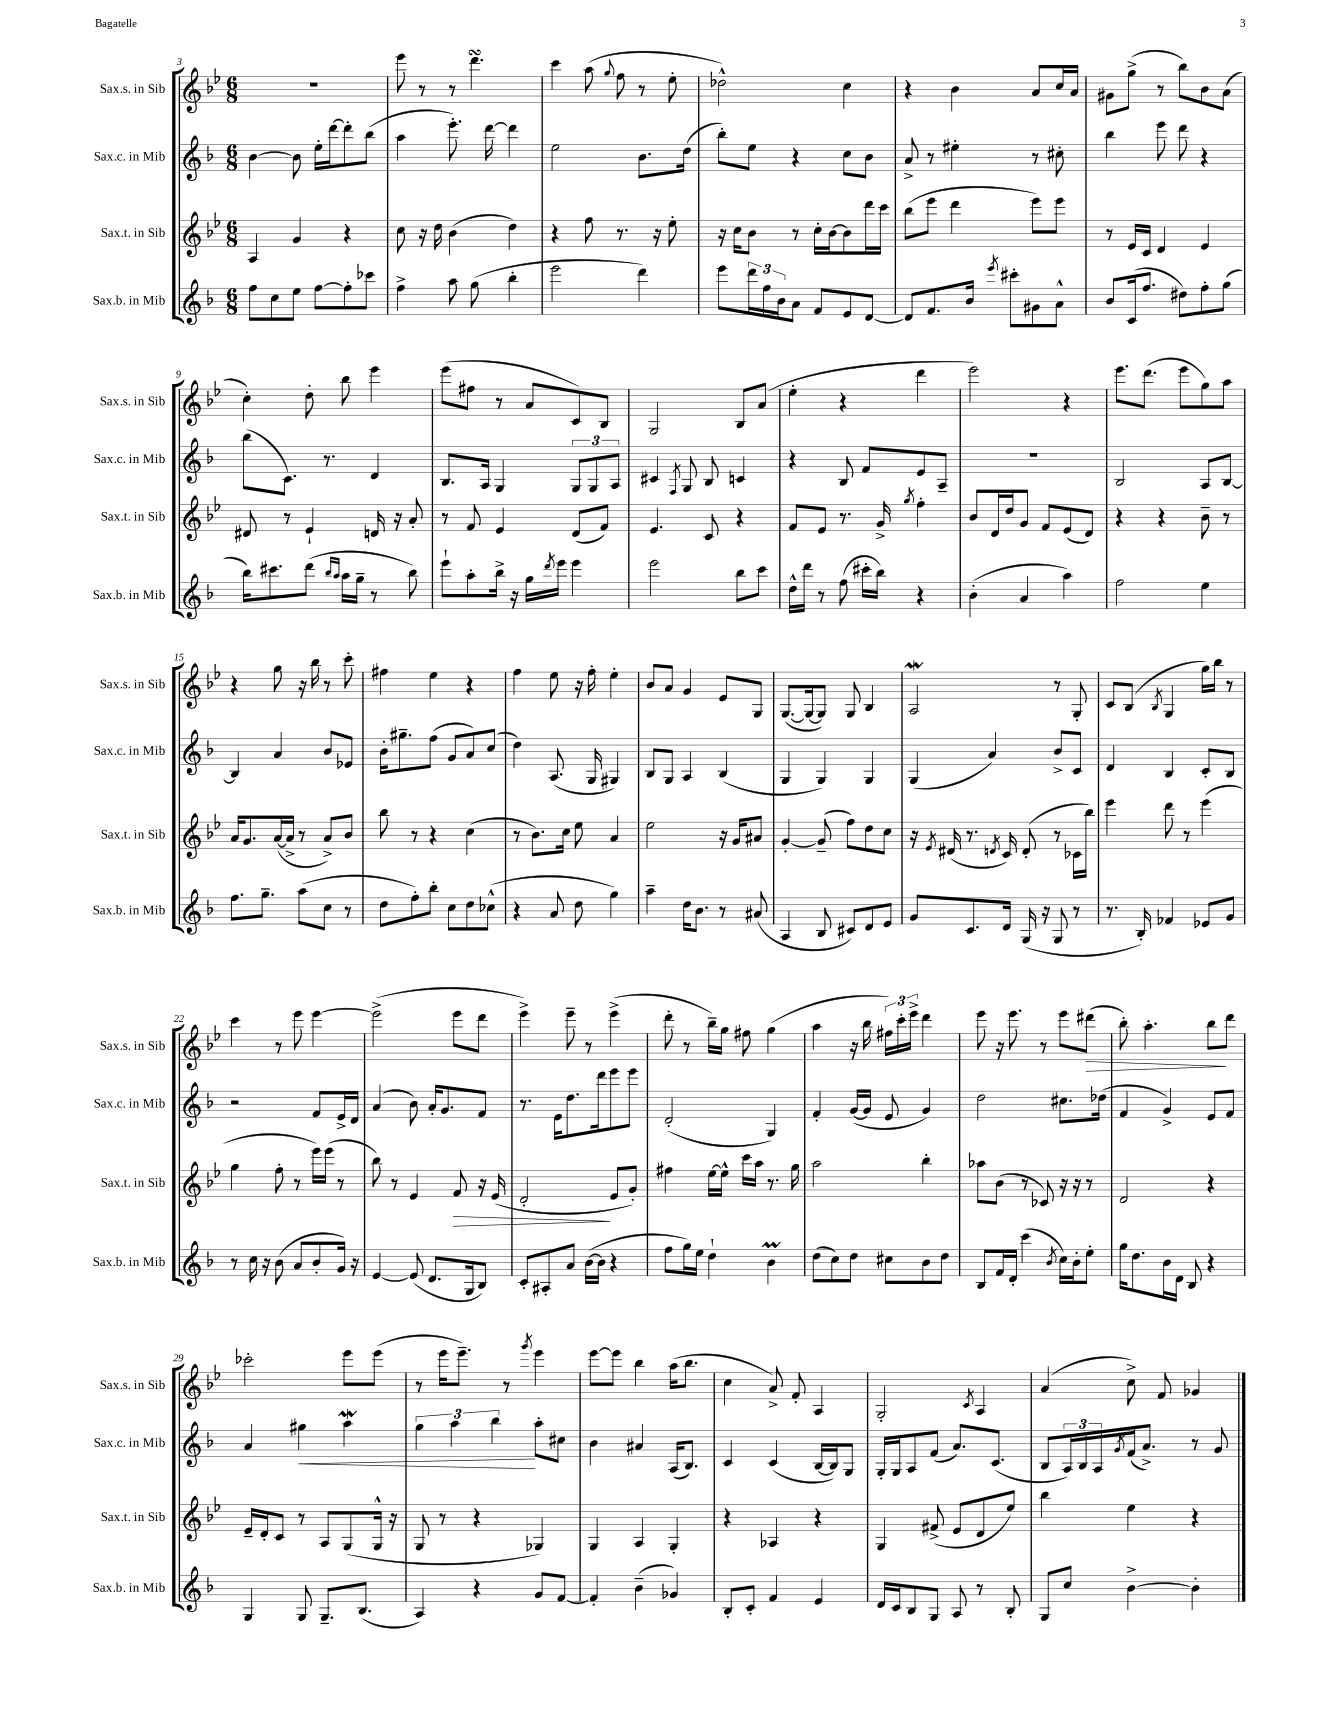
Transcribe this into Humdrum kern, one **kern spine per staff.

**kern	**kern	**kern	**kern
*staff4	*staff3	*staff2	*staff1
*clefG2	*clefG2	*clefG2	*clefG2
*k[b-]	*k[b-e-]	*k[b-]	*k[b-e-]
*M6/8	*M6/8	*M6/8	*M6/8
8ff\L	4A/	[4b-\	2.r
8cc\	.	.	.
8ee\J	4g/	8b-\]	.
[8ff\L	.	16ee'\LL	.
.	.	[16ddd\J	.
8ff'\]	4r	8ddd'\]	.
8ccc-\J	.	(8bb-\J	.
=	=	=	=
4ff^\	8cc\	4aa\	8eee-\
.	16r	.	8r
.	16dd\	.	.
8aa\	(4b-\	8.eee'\)	8r
(8gg\	.	.	4.ddd\
.	.	[16ddd\	.
4bb-'\	4dd\)	4ddd\]	.
=	=	=	=
2eee\	4r	2ee\	4ccc\
.	8ff\	.	(8aa\
.	.	.	8qqgg/
.	8.r	.	8ff\
4ddd\)	.	8.b-\L	8r
.	16r	.	.
.	8ee-'\	.	8ee-'\
.	.	(16dd\Jk	.
=	=	=	=
8eee\L	16r	8bb-'\L)	2dd-^^\)
.	16cc\LK	.	.
24ddd\L	8b-\J	8ee\J	.
24ff\	.	.	.
24b-\J	.	.	.
8a\J	8r	4r	.
8f/L	16cc'\LL	.	.
.	[16b-\J	.	.
8e/	8b-\]	8cc\L	4cc\
[8d/J	16ddd\L	8b-\J	.
.	16ccc\JJ	.	.
=	=	=	=
8d/]L	(8bb-\L	8a^/	4r
8.f/	8eee-\J	8r	.
.	4ddd\	4ee#'\	4b-\
16b-/Jk	.	.	.
8qeee/	.	.	.
8ccc#'\L	.	.	.
8g#\	8eee-\L)	8r	8a/L
8a^^\J	8eee-\J	8cc#'\	16cc/L
.	.	.	16a/JJ
=	=	=	=
8b-/L	8r	4bb-\	8g#\L
(16c/k	16e-/LL	.	(8gg^\J
8.ff/J	16c/JJ	.	.
.	4d/	8eee\	8r
8dd#\L)	.	8ddd\	8bb-\L)
8ff'\	4e-/	4r	8b-\
(8gg\J	.	.	(8a\J
=	=	=	=
16bb-\LK)	8d#/	(8bb-\L	4cc'\)
8.ccc#\	.	.	.
.	8r	8.c\J)	.
(8ddd\J	4e-`/	.	8dd'\
.	.	8.r	.
16qqbb-/LL	.	.	.
16qqaa/JJ	.	.	.
16aa\LL	.	.	8bb-\
16gg~\JJ	.	.	.
8r	16d/	4d/	4eee-\
.	16r	.	.
8bb-\)	8a'/	.	.
=	=	=	=
8eee`\L	8r	8.B-/L	(8eee-\L
8aa'\	8f/	.	8ff#\J
.	.	16A/Jk	.
16bb-^\Jk	4e-/	4G/	8r
16r	.	.	.
16gg\LL	.	.	8a/L
8qddd/	.	.	.
16eee\JJ	.	.	.
4eee\	(8d/L	12G/L	8c/)
.	.	12G/	.
.	8f/J)	.	8B-/J
.	.	12A/J	.
=	=	=	=
2eee\	4.e-/	4c#/	2G/
.	.	8qF/	.
.	.	8G/	.
.	8c/	8B-/	.
8bb-\L	4r	4c/	8B-/L
8ccc\J	.	.	(8a/J
=	=	=	=
16dd^^\LL	8f/L	4r	4ee-'\
16ddd\JJ	.	.	.
8r	8e-/J	.	.
(8ff\	8.r	8B-/	4r
16ccc#'\LL	.	8f/L	.
16bb-\JJ)	16g^/	.	.
.	8qgg/	.	.
4r	4ff'\	8e/	4ddd\
.	.	8A~/J	.
=	=	=	=
(4b-'\	8b-/L	2.r	2eee-\)
.	16d/L	.	.
.	16dd/J	.	.
4a/	8g/J	.	.
.	8f/L	.	.
4aa\)	(8e-/	.	4r
.	8d/J)	.	.
=	=	=	=
2ff\	4r	2B-/	8.eee-\L
.	.	.	(8.ddd\J
.	4r	.	.
.	.	.	8eee-\L
4ee\	8b-~\	8A/L	8gg\)
.	8r	[8B-/J	8aa\J
=	=	=	=
8.ff\L	16a/LK	4B-/]	4r
.	8.g/	.	.
8.gg~\J	.	.	.
.	([16a/L	4a/	8gg\
.	16a^/]JJ	.	.
(8aa\L	8r	.	16r
.	.	.	16bb-\
8cc\J	8a^/L)	8b-/L	8r
8r	8b-/J	8e-/J	8ccc'\
=	=	=	=
8dd\L	8bb-\	16b-'\LK	4ff#\
.	.	8.gg#~\	.
8ff'\)	8r	.	.
8bb-'\J	4r	(8ff\J	4ee-\
8cc\L	.	8g/L	.
8dd\	(4cc\	8a/)	4r
(8cc-^^\J	.	(8cc/J	.
=	=	=	=
4r	8r	4dd\)	4ff\
.	8.b-\L)	.	.
8a/	.	(8.A/	8ee-\
.	16cc\Jk	.	.
8dd\	8ee-\	.	16r
.	.	16G/	16ff'\
4gg\)	4a/	4G#/)	4ee-'\
=	=	=	=
4aa~\	2ee-\	8B-/L	8b-/L
.	.	8G/J	8a/J
16dd\LK	.	4A/	4g/
8.b-\J	.	.	.
8r	16r	(4B-/	8e-/L
.	16g/LK	.	.
(8a#/	8a#/J	.	8G/J
=	=	=	=
4A/	[4g'/	4G/	([8.G/L
.	.	.	16G/_k
8B-/	(8g~/]	4G/)	8G/]J)
8c#/L)	8ff\L)	.	8G/
8d/	8dd\	4G/	4B-/
8e/J	8cc\J	.	.
=	=	=	=
8g/L	16r	(4G/	2A/
.	8qe-/	.	.
.	(16d#/	.	.
8.c/	8.r	.	.
.	.	4a/)	.
.	8qd/	.	.
16d/Jk	16c/)	.	.
(16G/	(8d'/	.	.
16r	.	.	.
8G/	8r	8b-^/L	8r
8r	16c-\LL	8c/J	8G'/
.	16bb-\JJ)	.	.
=	=	=	=
8.r	4eee-\	4d/	8c/L
.	.	.	(8B-/J
16B-'/)	.	.	.
.	.	.	8qB-/
4f-/	8ddd\	4B-/	4G/
.	8r	.	.
8e-/L	(4eee-\	8c'/L	16gg\LL)
.	.	.	16bb-\JJ
8g/J	.	8B-/J	8r
=	=	=	=
8r	4gg\	2r	4ccc\
16cc\	.	.	.
16r	.	.	.
(8b-\	8ff'\	.	8r
8a/L	8r	.	8eee-\
8b-'/	16eee-\LL)	8f/L	[4eee-\
.	(16eee-\JJ	.	.
16g/Jk)	8r	16e^/L	.
16r	.	16d/JJ	.
=	=	=	=
[4e/	8bb-\)	(4a/	(2eee-^\]
.	8r	.	.
(8e/]	4e-/	8b-\)	.
8.d/L	.	16a'/LK	.
.	.	8.g/	.
.	8f/	.	8eee-\L
16G/k	.	.	.
8B-/J)	16r	8f/J	8ddd\J
.	(16e-/	.	.
=	=	=	=
8c'/L	2d'/	8.r	4eee-^\)
8A#'/	.	.	.
.	.	16e\LK	.
8a/J	.	8.dd\	8eee-~\
([16b-\LL	.	.	8r
16b-\]JJ	.	16ddd\k	.
4r	8e-/L	8eee\	(4eee-^\
.	8g'/J)	8eee\J	.
=	=	=	=
8ff\L	4ff#\	(2d'/	8ddd'\
16gg\L)	.	.	8r
16ee\JJ	.	.	.
4dd`\	[16ee-\LL	.	16bb-~\LL)
.	16ee-^^\]JJ	.	16gg\JJ
.	16ccc\LL	.	8ff#\
.	16aa\JJ	.	.
4b-\	8.r	4G/)	(4gg\
.	16gg\	.	.
=	=	=	=
(8dd\L	2aa\	4f'/	4aa\
8cc\)	.	.	.
8dd\J	.	([16g/LL	16r
.	.	16g/]JJ	16bb-\
8cc#\L	.	8e/	24ff#\LL)
.	.	.	24ccc'\
.	.	.	24eee-^\JJ
8b-\	4bb-'\	4g/)	4ddd\
8dd\J	.	.	.
=	=	=	=
8B-/L	8aa-\L	2dd\	8eee-\
16f/L	(8b-\J	.	16r
16d'/JJ	.	.	8.eee-\
(4ccc\	8r	.	.
.	8c-/)	.	8r
8qb-/	.	.	.
16cc\LL)	16r	8.cc#\L	8eee-\L
16b-'\J	16r	.	.
8ee'\J	8r	.	(8ddd#\J
.	.	(16dd-\Jk	.
=	=	=	=
16gg\LK	2d/	4f/	8bb-'\)
8.dd\	.	.	.
.	.	.	4.aa'\
16b-\L	.	4g^/)	.
16d\JJ	.	.	.
8B-/	.	.	.
4r	4r	8e/L	8bb-\L
.	.	8f/J	8ddd\J
=	=	=	=
4G/	16e-~/LL	4a/	2ccc-'\
.	16d'/J	.	.
.	8c/J	.	.
8G/	8r	4gg#\	.
8.G~/L	8A/L	.	.
.	(8G/	4aa\	8eee-\L
(8.B-/J	.	.	.
.	16G^^/Jk	.	(8eee-\J
.	16r	.	.
=	=	=	=
4A/)	8G/	6gg\	8r
.	8r	.	16eee-\LK
.	.	6aa\	.
.	.	.	8.eee-~\J)
4r	4r	.	.
.	.	6bb-\	.
.	.	.	8r
.	.	.	8qggg/
8g/L	4G-/)	8aa'\L	4eee-\
[8f/J	.	8cc#\J	.
=	=	=	=
4f'/]	4G/	4b-\	[8eee-\L
.	.	.	8eee-\]J
(4b-~\	4A/	4a#/	4bb-\
4g-/)	4G'/	(16A/LK	(16aa\LK
.	.	8.B-/J)	8.bb-\J
=	=	=	=
8B-'/L	4r	4c/	4cc\
8c'/J	.	.	.
4f/	4A-/	(4c/	8a^/)
.	.	.	8f'/
4e/	4r	[16B-/LL	4A/
.	.	16B-/]J)	.
.	.	8G/J	.
=	=	=	=
16d/LL	4G/	16G'/LL	2G'/
16c/J	.	16G/J	.
8B-/	.	8A/	.
8G/J	(8f#^/	(8f/J	.
8A/	8e-/L	8.a/L)	.
.	.	.	8qc/
8r	8d/	.	4A/
.	.	(8.c/J	.
8B-'/	8ee-/J)	.	.
=	=	=	=
8G/L	4bb-\	8B-/L	(4a/
8cc/J	.	24A/L)	.
.	.	24B-/	.
.	.	24A/	.
.	.	8qg/	.
[4b-^\	4ee-\	(16f/J	8cc^\)
.	.	8.a^/J)	.
.	.	.	8f/
4b-'\]	4r	8r	4g-/
.	.	8g/	.
==	==	==	==
*-	*-	*-	*-
